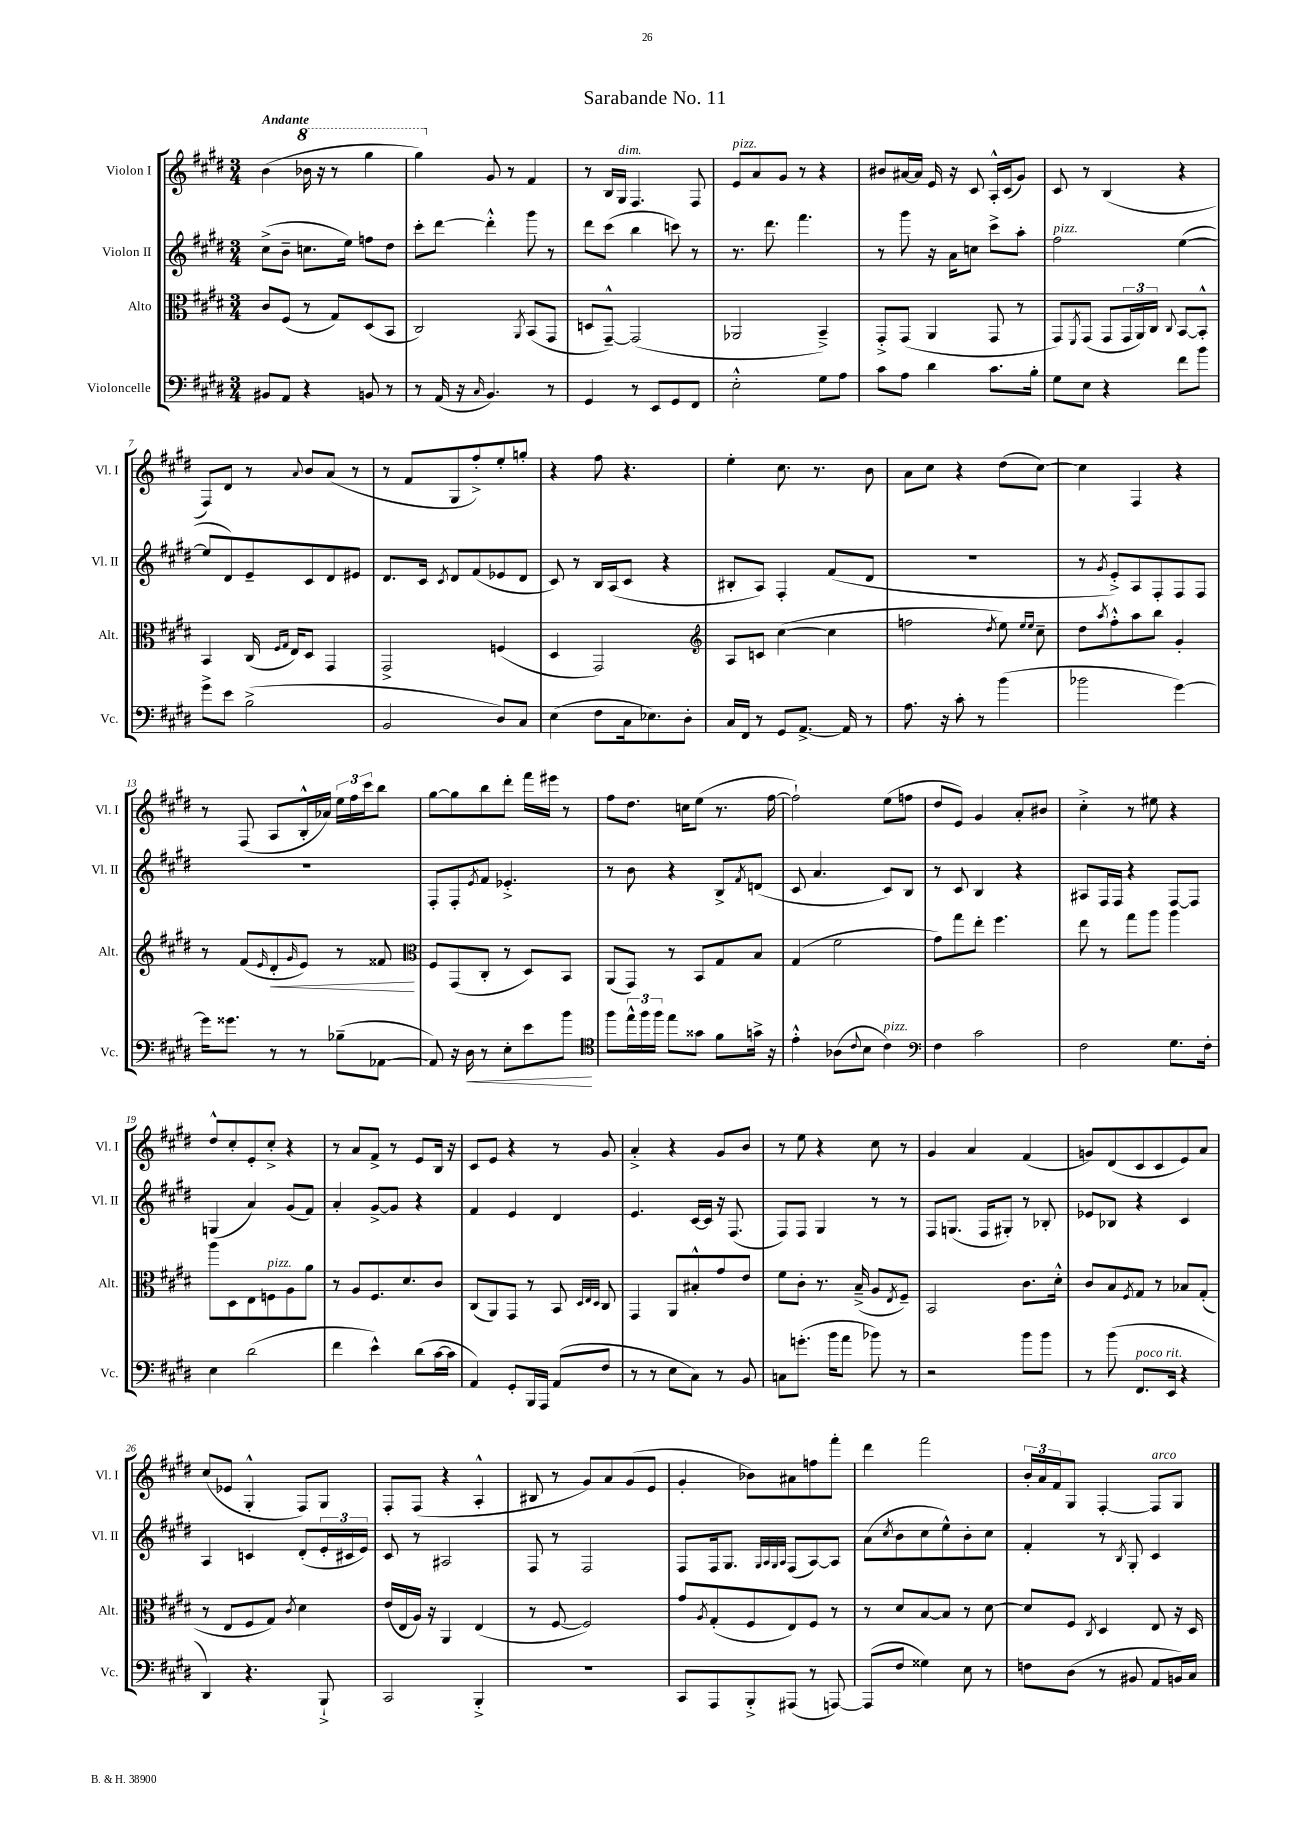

**kern	**dynam	**kern	**dynam	**kern	**kern
*part4	*part4	*part3	*part3	*part2	*part1
*staff4	*staff4	*staff3	*staff3	*staff2	*staff1
*I"Violoncelle	*	*I"Alto	*	*I"Violon II	*I"Violon I
*I'Vc.	*	*I'Alt.	*	*I'Vl. II	*I'Vl. I
*clefF4	*	*clefC3	*	*clefG2	*clefG2
*k[f#c#g#d#]	*	*k[f#c#g#d#]	*	*k[f#c#g#d#]	*k[f#c#g#d#]
*M3/4	*	*M3/4	*	*M3/4	*M3/4
=1	=1	=1	=1	=1	=1
!	!	!	!	!	!LO:TX:a:B:t=Andante
8BB#X/L	.	8c#/L	.	(8cc#^\L	(4b\
8AA/J	.	(8F#/J	.	8b~\J	.
*	*	*	*	*	*8va
4r	.	8r	.	8.ccn\L	16bb-X\
.	.	.	.	.	16r
.	.	8G#/L)	.	.	8r
.	.	.	.	16ee\Jk)	.
8BBn/	.	(8D#/	.	8ffn\L	4ggg#\
8r	.	8BB/J	.	8dd#\J	.
=2	=2	=2	=2	=2	=2
8r	.	2C#/)	.	8ccc#'\L	4ggg#\)
(16AA/	.	.	.	[8ddd#\J	.
16r	.	.	.	.	.
16qqC#/	.	.	.	.	.
*	*	*	*	*	*X8va
4.BB/)	.	.	.	4ddd#'^^\]	8g#/
.	.	.	.	.	8r
.	.	8qAA/	.	.	.
.	.	(8BB/L	.	8ggg#\	4f#/
8r	.	8GG#/J	.	8r	.
=3	=3	=3	=3	=3	=3
4GG#/	.	8Dn/L	.	8ddd#\L	8r
.	.	[8GG#~^^/J)	.	(8ccc#\J	16B/LL
!	!	!	!	!	!LO:TX:a:i:t=dim.
.	.	.	.	.	16G#/JJ
8r	.	(2GG#/]	.	4bb\	4.F#/
8EE/L	.	.	.	.	.
8GG#/	.	.	.	8cccn\)	.
8FF#/J	.	.	.	8r	8F#/
=4	=4	=4	=4	=4	=4
!	!	!	!	!	!LO:TX:a:i:t=pizz.
2E'^^\	.	2AA-X/	.	8.r	8e/L
.	.	.	.	.	8a/
.	.	.	.	8.ddd#\	.
.	.	.	.	.	8g#/J
.	.	.	.	4.fff#\	8r
8G#\L	.	4BB~^/)	.	.	4r
8A\J	.	.	.	.	.
=5	=5	=5	=5	=5	=5
8c#\L	.	8GG#'^/L	.	8r	8b#X/L
8A\J	.	(8GG#/J	.	8ggg#\	[16a#X/L
.	.	.	.	.	16a#/JJ]
4d#\	.	4AA/	.	16r	16e/
.	.	.	.	16a\KL	16r
.	.	.	.	8ccn\J	8c#/
8.c#\L	.	8GG#/	.	8ccc#^\L	16A'^^/LL
.	.	.	.	.	(16c#/J
.	.	8r	.	8aa'\J	8g#/J)
16B'\Jk	.	.	.	.	.
=6	=6	=6	=6	=6	=6
!	!	!	!	!LO:TX:a:i:t=pizz.	!
8G#\L	.	8GG#/L)	.	2ff#\	8c#/
.	.	8qFF#/	.	.	.
8E\J	.	(8GG#/J	.	.	8r
4r	.	8GG#/L	.	.	(4B/
.	.	24GG#/L	.	.	.
.	.	24AA/)	.	.	.
.	.	24C#/JJ	.	.	.
.	.	8qqC#/	.	.	.
8f#\L	.	[8BB/L	.	([4ee\	4r
8b\J	.	8BB'^^/J]	.	.	.
!!LO:LB:g=z
=7	=7	=7	=7	=7	=7
8g#^\L	.	4BB/	.	8ee/L]	8F#/L)
8e\J	.	.	.	8d#/)	8d#/J
(2B^\	.	(16C#/	.	8e~/	8r
.	.	16qqF#/LL	.	.	.
.	.	16qqG#/JJ	.	.	.
.	.	16E/KL)	.	.	.
.	.	.	.	.	8qqa/
.	.	8D#/J	.	8c#/	8b/L
.	.	4GG#/	.	8d#/	(8a/J
.	.	.	.	8e#X/J	8r
=8	=8	=8	=8	=8	=8
2BB/	.	2GG#^/	.	8.d#/L	8r
.	.	.	.	.	8f#/L
.	.	.	.	16c#/Jk	.
.	.	.	.	8qc#/	.
.	.	.	.	8d#/L	8G#/
.	.	.	.	(8f#/	8ff#'^/)
8D#/L)	.	(4Fn/	.	8e-X/	8ee'/
8C#/J	.	.	.	8d#/J	8ggn'/J
=9	=9	=9	=9	=9	=9
(4E\	.	4D#/	.	8c#/)	4r
.	.	.	.	8r	.
8F#\L	.	2GG#/)	.	16B/LL	8ff#\
.	.	.	.	(16A/J	.
16C#\k	.	.	.	8c#/J	4.r
8.E-X\)	.	.	.	.	.
.	.	.	.	4r	.
8D#'\J	.	.	.	.	.
=10	=10	=10	=10	=10	=10
*	*	*clefG2	*	*	*
16C#/LL	.	8A/L	.	8B#X'/L	4ee'\
16FF#/JJ	.	.	.	.	.
8r	.	8cn/J	.	8A/J)	.
8GG#/L	.	([4cc#\	.	4F#'/	8.cc#\
[8.AA^/J	.	.	.	.	.
.	.	.	.	.	8.r
.	.	4cc#\]	.	(8f#/L	.
16AA/]	.	.	.	.	.
8r	.	.	.	8d#/J	8b\
=11	=11	=11	=11	=11	=11
8.A\	.	2ffn\	.	2.r	8a\L
.	.	.	.	.	8cc#\J
16r	.	.	.	.	.
8c#'\	.	.	.	.	4r
8r	.	.	.	.	.
.	.	8qdd#/	.	.	.
(4b\	.	8ee\)	.	.	(8dd#\L
.	.	16qqee/LL	.	.	.
.	.	16qqee/JJ	.	.	.
.	.	8cc#~\	.	.	[8cc#\J)
=12	=12	=12	=12	=12	=12
2b-X\	.	8dd#\L	.	8r	4cc#\]
.	.	8qaa/	.	8qg#/	.
.	.	8ff#'^^\	.	8e'^/L)	.
.	.	8aa\	.	8A/	4F#/
.	.	8bb\J	.	8F#'/	.
[4g#\)	.	4g#'/	.	8F#/	4r
.	.	.	.	8F#/J	.
!!LO:LB:g=z
=13	=13	=13	=13	=13	=13
16g#\KL]	.	8r	.	2.r	8r
8.g##X\J	.	.	.	.	.
.	.	(8f#/L	.	.	(8F#/
.	.	16qqe/	.	.	.
!	!	!	!LO:HP:b	!	!
8r	.	8d#'/	<	.	8A/L
.	.	16qqg#/	.	.	.
8r	.	8e/J)	.	.	16B'^^/L
.	.	.	.	.	16a-X/JJ)
(8B-X~\L	.	8r	.	.	24ee\LL
.	.	.	.	.	24ff#\
.	.	.	.	.	24ccc#\J
[8AA-X\J	.	8f##X/	.	.	8bb\J
.	.	.	[	.	.
=14	=14	=14	=14	=14	=14
*	*	*clefC3	*	*	*
8AA-/])	.	8F#/L	.	8F#'/L	[8gg#\L
16r	.	(8GG#/	.	8F#'/	8gg#\]
!	!LO:HP:b	!	!	!	!
16D#\	<	.	.	.	.
.	.	.	.	8qe/	.
8r	.	8C#'/J	.	8f#/J	8bb\
8E'\L	.	8r	.	4.e-X'^/	8ddd#'\J
8e\	.	8D#/L)	.	.	16fff#\LL
.	.	.	.	.	16eee#X\JJ
8b\J	.	8BB/J	.	.	8r
.	[	.	.	.	.
=15	=15	=15	=15	=15	=15
*clefC4	*	*	*	*	*
8ff#\L	.	(8AA/L	.	8r	8ff#\L
24ee^^\L	.	8GG#/J)	.	8b\	8.dd#\J
24ff#\	.	.	.	.	.
24ff#\JJ	.	.	.	.	.
8ee\L	.	8r	.	4r	.
.	.	.	.	.	16ccn\KL
8g##X\J	.	8BB/L	.	.	(8ee\J
8f#\L	.	8G#/	.	8B^/L	8.r
.	.	.	.	8qf#/	.
16gn^\Jk	.	8B/J	.	(8dn/J	.
16r	.	.	.	.	[16ff#\
=16	=16	=16	=16	=16	=16
4e'^^\	.	(4G#/	.	8c#/	2ff#`\])
.	.	.	.	4.a/	.
(8A-X\L	.	2f#\	.	.	.
8qqc#/	.	.	.	.	.
8B\J	.	.	.	.	.
!LO:TX:a:i:t=pizz.	!	!	!	!	!
4c#\)	.	.	.	8c#/L)	(8ee\L
.	.	.	.	8B/J	8ffn\J
=17	=17	=17	=17	=17	=17
*clefF4	*	*	*	*	*
4F#\	.	8g#\L)	.	8r	8dd#/L
.	.	8gg#\	.	8c#/	8e/J)
2c#\	.	8ee'\J	.	4B/	4g#/
.	.	4.ff#\	.	.	.
.	.	.	.	4r	8a'/L
.	.	.	.	.	8b#X/J
=18	=18	=18	=18	=18	=18
2F#\	.	8ee\	.	8A#X/L	4cc#'^\
.	.	8r	.	16F#/L	.
.	.	.	.	16F#/JJ	.
.	.	8gg#\L	.	4r	8r
.	.	8aa\J	.	.	8ee#X\
8.G#\L	.	4aa\	.	[8F#/L	4r
.	.	.	.	8F#/J]	.
16F#'\Jk	.	.	.	.	.
!!LO:LB:g=z
=19	=19	=19	=19	=19	=19
4E\	.	8aa\L	.	(4Gn/	8dd#^^/L
.	.	8D#\	.	.	8cc#'/
(2d#\	.	8E\	.	4a/)	8e'/
!	!	!LO:TX:a:i:t=pizz.	!	!	!
.	.	8Fn\	.	.	8cc#'^/J
.	.	8A\	.	(8g#/L	4r
.	.	8a\J	.	8f#/J)	.
=20	=20	=20	=20	=20	=20
4f#\	.	8r	.	4a'/	8r
.	.	8A/L	.	.	8a/L
4e^^\)	.	8.F#/	.	[8g#^/L	8f#^/J
.	.	.	.	8g#/J]	8r
.	.	8.d#/	.	.	.
(8d#\L	.	.	.	4r	8e/L
[16c#\L	.	8c#/J	.	.	16B/Jk
16c#\JJ]	.	.	.	.	16r
=21	=21	=21	=21	=21	=21
4AA/)	.	(8C#/L	.	4f#/	8c#/L
.	.	8AA/)	.	.	8e/J
8GG#'/L	.	8GG#/J	.	4e/	4r
16BBB/L	.	8r	.	.	.
16AAA/JJ	.	.	.	.	.
(8AA/L	.	8BB/	.	4d#/	8r
.	.	32qqD#/LLL	.	.	.
.	.	32qqE/	.	.	.
.	.	32qqD#/JJJ	.	.	.
8F#/J	.	8C#/	.	.	8g#/
=22	=22	=22	=22	=22	=22
8r	.	4GG#/	.	4.e/	4a'^/
8r	.	.	.	.	.
8E\L	.	8AA/L	.	.	4r
8C#\J)	.	8B#X'^^/	.	[16c#/LL	.
.	.	.	.	16c#/JJ]	.
8r	.	8g#/	.	16r	8g#/L
.	.	.	.	(8.F#/	.
8BB/	.	8e/J	.	.	8b/J
=23	=23	=23	=23	=23	=23
8Cn\L	.	8f#\L	.	8F#/L)	8r
(8.gn'\J	.	8c#'\J	.	8F#/J	8ee\
.	.	8.r	.	4G#/	4r
16b\KL	.	.	.	.	.
8a\J	.	.	.	.	.
.	.	(16B~^/	.	.	.
8b-X\)	.	8A/L	.	8r	8cc#\
.	.	8qE/	.	.	.
8r	.	8F#~/J)	.	8r	8r
=24	=24	=24	=24	=24	=24
2r	.	2BB/	.	8F#/L	4g#/
.	.	.	.	(8.Gn/J	.
.	.	.	.	.	4a/
.	.	.	.	16F#/KL	.
.	.	.	.	8G#X'/J)	.
8b\L	.	8.c#\L	.	8r	(4f#/
8b\J	.	.	.	8B-X'/	.
.	.	16d#'^^\Jk	.	.	.
=25	=25	=25	=25	=25	=25
8r	.	8c#/L	.	8e-X/L	8gn/L)
(8b\	.	8B/	.	8B-X/J	(8d#/
.	.	8qF#/	.	.	.
!LO:TX:a:i:t=poco rit.	!	!	!	!	!
8.FF#/L	.	8G#/J	.	4r	8c#/
.	.	8r	.	.	8c#/
16EE/Jk	.	.	.	.	.
4r	.	8B-X/L	.	4c#/	8e/)
.	.	(8G#'/J	.	.	8a/J
!!LO:LB:g=z
=26	=26	=26	=26	=26	=26
4DD#/)	.	8r	.	4A/	(8cc#/L
.	.	8E/L	.	.	8e-X/J
4.r	.	8F#/	.	4cn/	4G#'^^/
.	.	8G#/J)	.	.	.
.	.	8qc#/	.	.	.
.	.	4d#\	.	(8d#'/L	8F#/L)
8BBB`^/	.	.	.	24e'/L	8G#/J
.	.	.	.	24c#X/	.
.	.	.	.	24e/JJ)	.
=27	=27	=27	=27	=27	=27
2CC#/	.	(16e/LL	.	8c#/	8F#'/L
.	.	16E/	.	.	.
.	.	16A/JJ)	.	8r	(8F#/J
.	.	16r	.	.	.
.	.	4AA/	.	2A#X/	4r
4BBB'^/	.	(4E/	.	.	4A'^^/
=28	=28	=28	=28	=28	=28
2.r	.	8r	.	8F#/	8B#X/
.	.	[8F#/	.	8r	8r
.	.	2F#/])	.	2F#/	8g#/L)
.	.	.	.	.	8a/
.	.	.	.	.	(8g#/
.	.	.	.	.	8e/J
=29	=29	=29	=29	=29	=29
8CC#/L	.	8g#/L	.	8F#/L	4g#'/
.	.	8qA/	.	.	.
8AAA/	.	(8G#'/	.	16F#/k	.
.	.	.	.	8.G#/J	.
8BBB'^/	.	8F#/	.	.	8b-X\L)
.	.	.	.	32qqG#/LLL	.
.	.	.	.	32qqA/	.
.	.	.	.	32qqG#/	.
.	.	.	.	32qqA/JJJ	.
(8AAA#X/J	.	8E/)	.	(8F#/L	8a#X\
8r	.	8F#/J	.	[8A/)	8ffn\
[8AAAn/)	.	8r	.	8A/J]	8fff#'\J
=30	=30	=30	=30	=30	=30
(8AAA/L]	.	8r	.	(8a\L	4ddd#\
.	.	.	.	8qcc#/	.
8F#/J	.	8d#/L	.	8b\	.
4G##X\)	.	[8B/	.	8cc#\	2fff#\
.	.	8B/J]	.	8ee^^\)	.
8E\	.	8r	.	8b'\	.
8r	.	[8d#\	.	8cc#\J	.
=31	=31	=31	=31	=31	=31
8Fn\L	.	8d#/L]	.	4f#'/	24b'/LL
.	.	.	.	.	24a/
.	.	.	.	.	24f#/J
(8D#\J	.	8F#/J	.	.	8G#/J
.	.	8qC#/	.	.	.
8r	.	4D#/	.	8r	[4F#'/
.	.	.	.	8qB/	.
8BB#X/	.	.	.	8G#'/	.
!	!	!	!	!	!LO:TX:a:i:t=arco
8AA/L	.	8E/	.	4c#/	8F#/L]
16BBn/L)	.	16r	.	.	8G#/J
16C#/JJ	.	16D#/	.	.	.
==	==	==	==	==	==
*-	*-	*-	*-	*-	*-
